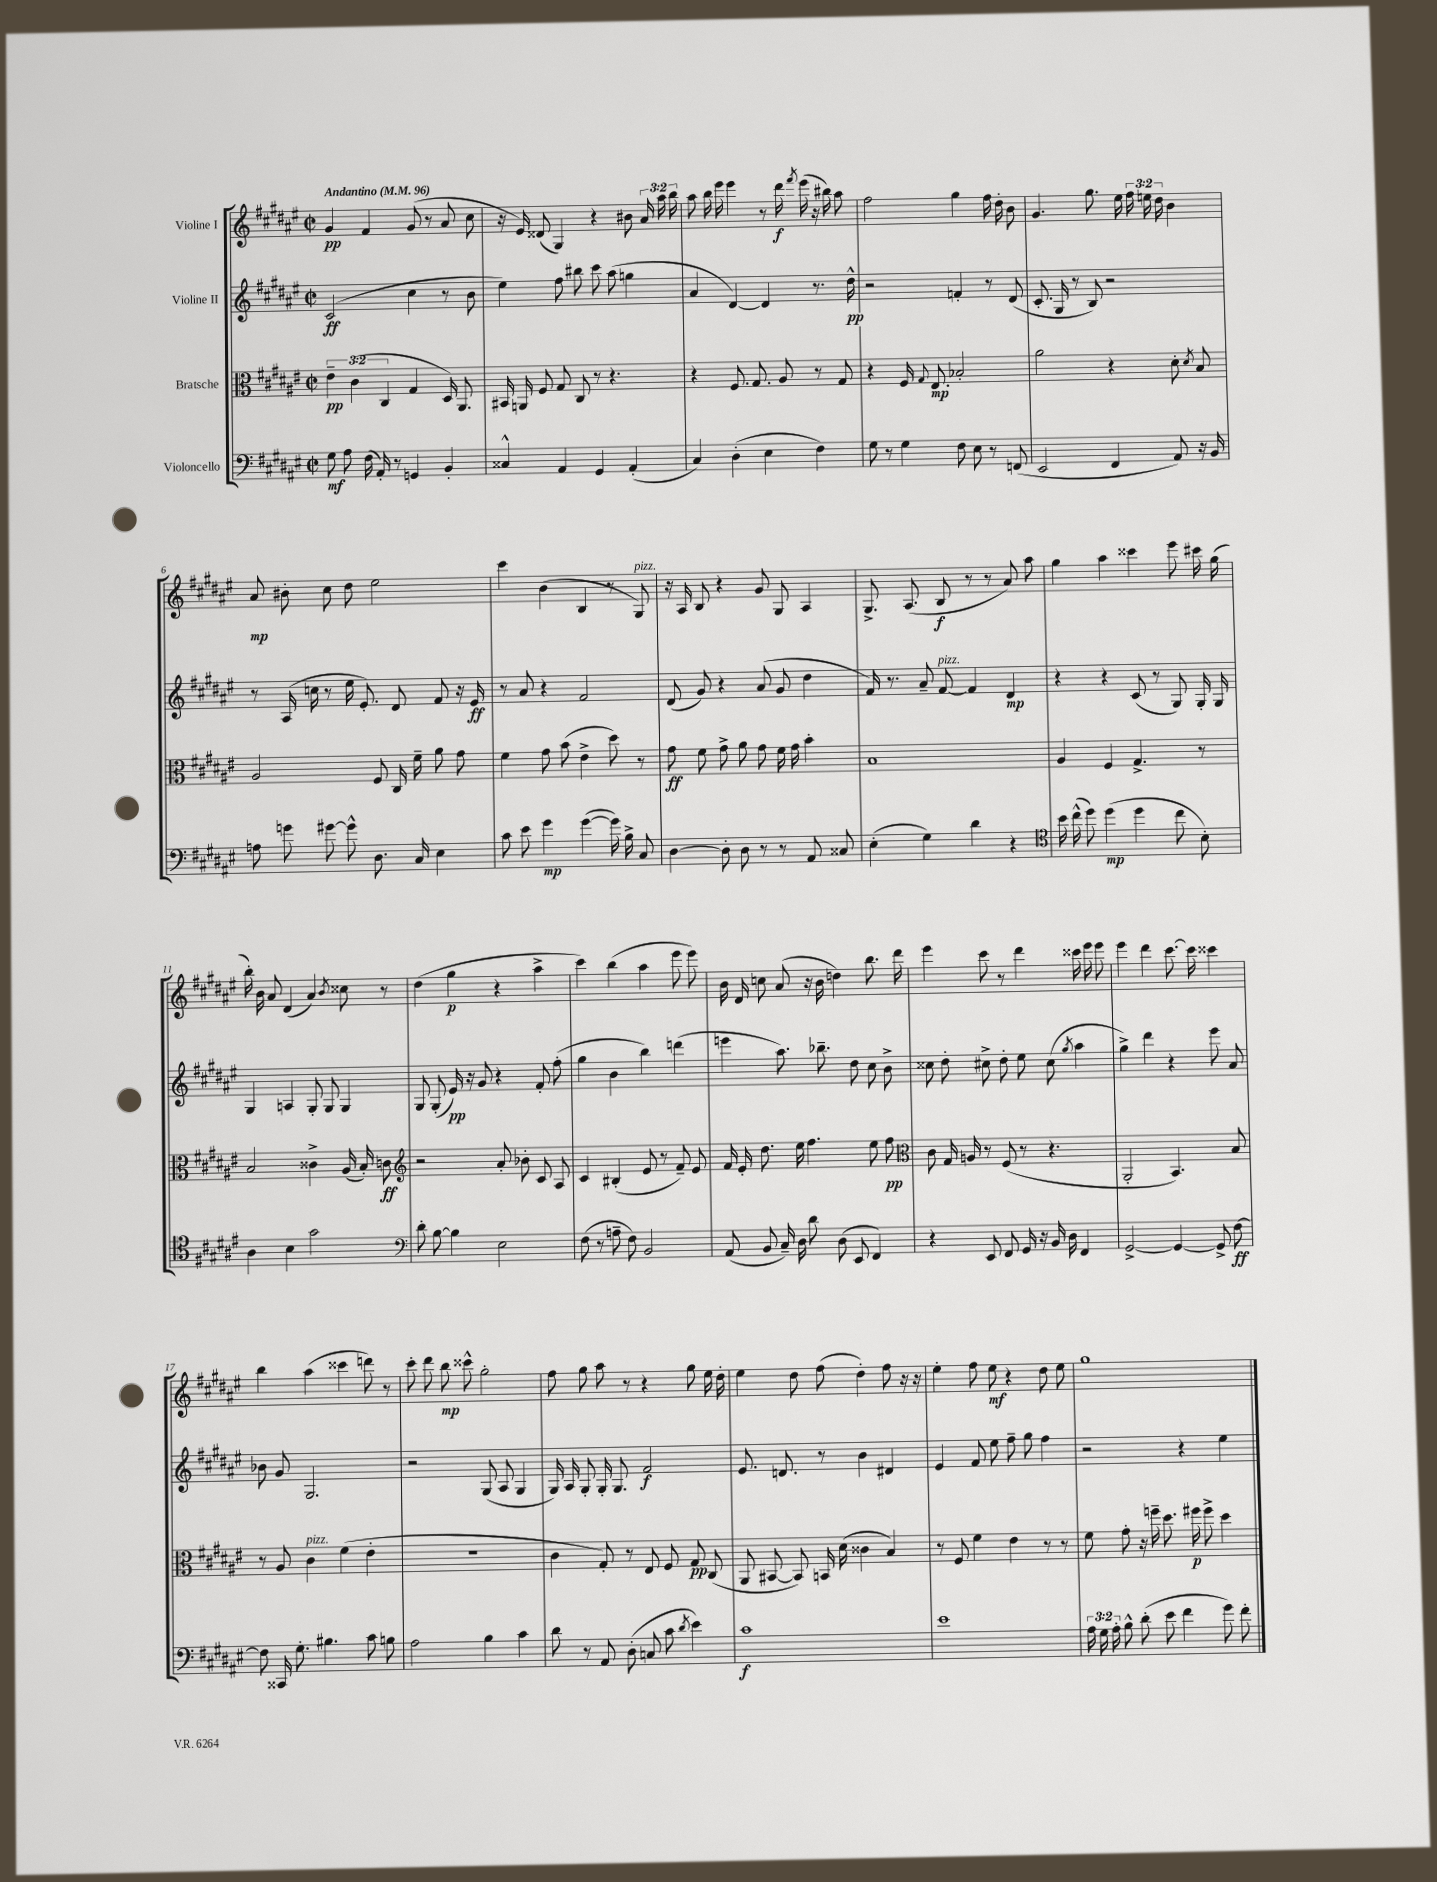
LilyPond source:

<<
\new StaffGroup <<
\new Staff = "s0" \with { instrumentName = "Violine I" } {
    \clef treble \key fis \major \defaultTimeSignature \time 2/2 \override Staff.TupletNumber.text = #tuplet-number::calc-fraction-text \tempo "Andantino" 4 = 96
    \autoBeamOff gis'4\pp fis'4 gis'8( r8 ais'8 cis''8 |
    r16 eis'16) disis'8( gis4) r4 bis'8 \tuplet 3/2 { ais'16 ais''16 b''16 } |
    ais''8 b''16 eis'''16 eis'''4 r8 dis'''16\f \acciaccatura { fis'''8 } eis'''16( r16 bis''16) ais''8 |
    fis''2 gis''4 fis''16 dis''16-. b'8 |
    gis'4. gis''8. eis''16 \tuplet 3/2 { fis''16 e''16 dis''16 } b'4 |
    ais'8\mp bis'8-. cis''8 dis''8 eis''2 |
    cis'''4 b'4( b4 r8 gis8^\markup { \italic "pizz." }) |
    r16 ais16 b8 r4 gis'8 gis8 ais4 |
    gis8.-> ais8.( b8\f r8 r8 ais'8) ais''8 |
    gis''4 ais''4 cisis'''4 eis'''8 cis'''16 gis''16( |
    b''16-.) b'16 ais'8 dis'4( ais'4) \acciaccatura { b'8 } cisis''8 r8 |
    dis''4( gis''4\p r4 ais''4-> |
    cis'''4) b''4( ais''4 eis'''8 eis'''8) |
    b'16 dis'16 c''8 ais'8( r16 b'16 d''4) b''8. dis'''16 |
    eis'''4 cis'''8 r8 dis'''4 cisis'''16 eis'''16 eis'''8 |
    eis'''4 dis'''4 cis'''8.~ cis'''16 cisis'''4 |
    b''4 ais''4( cisis'''4 d'''8) r8 |
    cis'''8-. dis'''8 b''8\mp cisis'''8-^ gis''2-. |
    fis''8 gis''8 ais''8 r8 r4 gis''8 eis''16 dis''16-. |
    eis''4 dis''8 fis''8( dis''4-.) fis''8 r16 r16 |
    eis''4-. fis''8 eis''8\mf r4 dis''8 eis''8 |
    gis''1 \bar "|." |
}
\new Staff = "s1" \with { instrumentName = "Violine II" } {
    \clef treble \key fis \major \defaultTimeSignature \time 2/2
    \autoBeamOff cis'2\ff( cis''4 r8 b'8 |
    eis''4) fis''8 bis''8 cis'''8 ais''8( g''4 |
    ais'4 dis'4~) dis'4 r8. dis''16-^\pp |
    r2 f'4-. r8 dis'8( |
    cis'8.-. gis16 r8 b8) r2 |
    r8 ais16( c''16 r8 eis''16 eis'8.-.) dis'8 fis'8 r16 eis'16\ff |
    r8 ais'8 r4 fis'2 |
    dis'8( gis'8) r4 ais'8( gis'8 dis''4 |
    fis'16) r8. ais'8-- fis'8~^\markup { \italic "pizz." } fis'4 dis'4\mp |
    r4 r4 cis'8( r8 gis8) gis16-. gis16 |
    gis4 a4 gis8-. gis8 gis4 |
    gis8 gis8-.( eis'16\pp) r16 gis'8 r4 fis'8-. fis''8-.( |
    gis''4 b'4 b''4) d'''4( |
    e'''4 ais''8.) bes''8.-- dis''8 cis''8 b'8-> |
    cisis''8 dis''8-. cis''8-> dis''8-. eis''8 cis''8( \acciaccatura { gis''8 } ais''4 |
    gis''4->) dis'''4 r4 eis'''8 ais'8 |
    bes'8 gis'8 gis2. |
    r2 gis8( ais8 gis4 |
    gis16) ais16 gis8-. gis16-. gis8. fis'2\f |
    eis'8. d'8. r8 b'4 dis'4 |
    eis'4 fis'8 eis''8 fis''8-- gis''8 fis''4 |
    r2 r4 eis''4 \bar "|." |
}
\new Staff = "s2" \with { instrumentName = "Bratsche" } {
    \clef alto \key fis \major \defaultTimeSignature \time 2/2 \override Staff.TupletNumber.text = #tuplet-number::calc-fraction-text
    \autoBeamOff \tuplet 3/2 { eis'4--\pp cis'4( cis4 } gis4 dis16) ais,8. |
    bis,16 a,16 fis8 gis8 cis8 r8 r4. |
    r4 fis8. gis8. ais8 r8 gis8 |
    r4 fis16 \appoggiatura { gis8 } eis8.\mp bes2-. |
    ais'2 r4 dis'8-. \acciaccatura { dis'8 } b8 |
    ais2 fis8 cis16 fis'16-- ais'8 gis'8 |
    fis'4 gis'8 b'8( eis'4-> dis''8) r8 |
    gis'8\ff fis'8 gis'8-> ais'8 gis'8 fis'16 gis'16 b'4-. |
    b1 |
    ais4 fis4 gis4.-> r8 |
    b2 cisis'4-> ais16( b16-.) c'8\ff |
    \clef treble r2 ais'8-. bes'8-. cis'8 ais8 |
    cis'4 bis4-.( eis'8 r8 fis'8--) eis'8 |
    fis'16 eis'16-. dis''8. eis''16 fis''4. eis''8 fis''8\pp |
    \clef alto cis'8 gis16 a16 r8 fis8( r8 r4. |
    ais,2-. b,4.) b8 |
    r8 ais8 cis'4^\markup { \italic "pizz." } fis'4( eis'4-. |
    R1 |
    cis'4 gis8-.) r8 eis8 fis8 gis8\pp cis8( |
    ais,8 bis,8~ bis,8) b,16 dis'16( cisis'4 b4) |
    r8 fis8 fis'4 eis'4 r8 r8 |
    fis'8 gis'8-. r16 f''16-- dis''8. fis''16\p fis''8-> dis''4 \bar "|." |
}
\new Staff = "s3" \with { instrumentName = "Violoncello" } {
    \clef bass \key fis \major \defaultTimeSignature \time 2/2 \override Staff.TupletNumber.text = #tuplet-number::calc-fraction-text
    \autoBeamOff gis8\mf ais8 fis16( ais,16-.) r8 g,4 b,4-. |
    cisis4-^ ais,4 gis,4 ais,4-.( |
    cis4) dis4-.( eis4 fis4) |
    gis8 r8 gis4 fis8 eis8 r8 f,8( |
    eis,2 fis,4 ais,8) r16 b,16 |
    a8 g'8 gis'8~ gis'8-^ dis8. cis16 eis4 |
    cis'8 eis'8 gis'4\mp gis'4~( gis'16) b16-> cis8 |
    dis4~ dis8-. dis8 r8 r8 ais,8 cisis8 |
    eis4-.( gis4) dis'4 r4 |
    \clef tenor b'16 cis''16-^( dis''8) dis''4\mp( dis''4 cis''8 b8-.) |
    ais4 b4 gis'2 |
    \clef bass dis'8-. b8~ b4 eis2 |
    fis8( r8 a8-- fis8) b,2 |
    ais,8( b,8 cis16--) dis16 dis'8 dis8( eis,8 fis,4) |
    r4 eis,8 fis,8 gis,16 r16 b,16 dis16 fis,4 |
    gis,2~-> gis,4~ gis,8-> fis8~\ff |
    fis8 cisis,16 gis8.-. bis4. cis'8 b8 |
    ais2 b4 cis'4 |
    dis'8 r8 ais,8 dis8-.( c8 cis'8 \acciaccatura { dis'8 } eis'4) |
    cis'1\f |
    eis'1 |
    \tuplet 3/2 { ais16 gis16 ais16-. } b8-^ dis'8-.( eis'8 fis'4 gis'8) fis'8-. \bar "|." |
}
>>
>>
